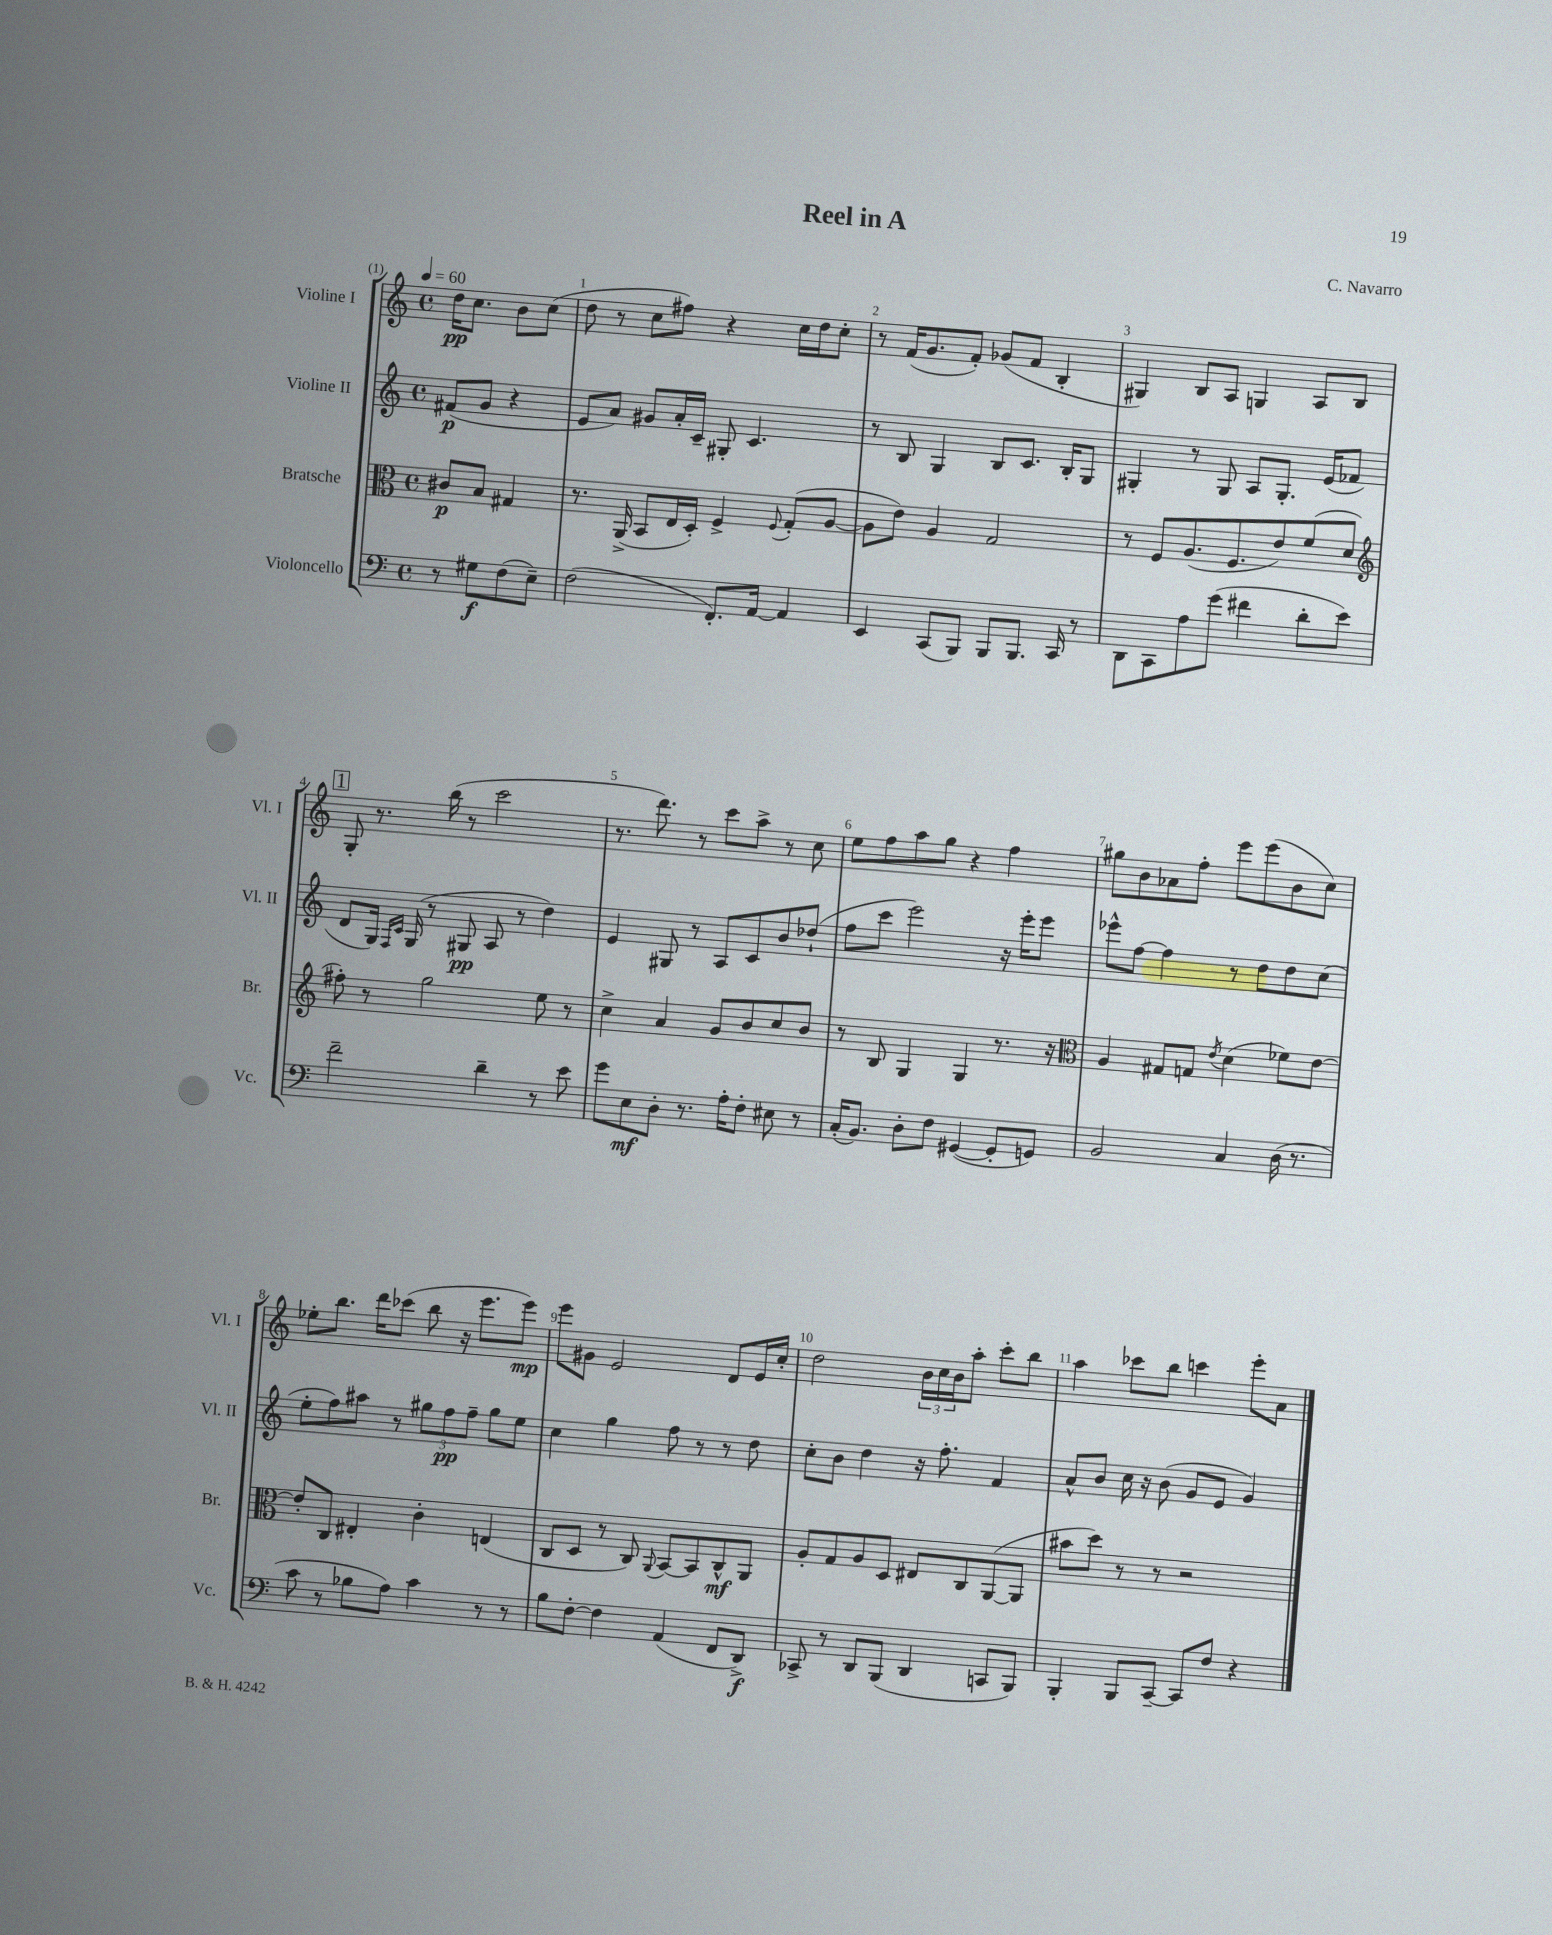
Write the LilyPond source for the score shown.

\header { title = "Reel in A" composer = "C. Navarro" }
<<
\new StaffGroup <<
\new Staff = "s0" \with { instrumentName = "Violine I" shortInstrumentName = "Vl. I" } {
    \clef treble \key c \major \defaultTimeSignature \time 4/4 \partial 2 \tempo 4 = 60
    d''16\pp c''8. b'8 c''8( |
    d''8 r8 c''8 fis''8) r4 c''16 d''16 c''8-. |
    r8 f'16( g'8. f'8-.) ges'8( f'8 b4-. |
    gis4) b8 a8 g4 a8 b8 |
    \mark \markup { \box "1" } g8-. r8. b''16( r8 c'''2 |
    r8. d'''8.) r8 c'''8 a''8-> r8 c''8 |
    e''8 f''8 a''8 g''8 r4 f''4 |
    gis''8 b'8 aes'8 f''8-. e'''8 e'''8( b'8 c''8) |
    ees''8-. b''8. d'''16 ces'''8( b''8 r16 e'''8. e'''8\mp) |
    e'''8 gis'8 e'2 d'8 e'16 c''16-. |
    d''2 \tuplet 3/2 { b'16 c''16 b'16 } a''8-. c'''8-. b''8 |
    a''4 ces'''8 b''8 c'''4 e'''8-. a'8 \bar "|." |
}
\new Staff = "s1" \with { instrumentName = "Violine II" shortInstrumentName = "Vl. II" } {
    \clef treble \key c \major \defaultTimeSignature \time 4/4 \partial 2
    fis'8\p( g'8 r4 |
    e'8 a'8) gis'8 a'16-. c'16-- gis8-. c'4. |
    r8 b8 g4 b8 c'8. b16-. g8 |
    gis4-. r8 gis8 a8 gis8.-. e'16( fes'8 |
    \mark \markup { \box "1" } d'8 g16) \grace { f16 c'16 } g16( r8 gis8\pp a8 r8 d''4) |
    e'4 gis8 r8 a8 c'8 b'8 des''8-!( |
    f''8 c'''8 e'''2) r16 e'''16-. e'''8 |
    ees'''8-^ f''8~ f''4 r8 d''8 d''8 c''8( |
    e''8-. f''8) ais''8 r8 \tuplet 3/2 { gis''8 f''8\pp f''8-- } gis''8 e''8 |
    c''4 g''4 f''8 r8 r8 d''8 |
    c''8-. b'8 d''4 r16 f''8.-. f'4 |
    a'8-^ b'8 c''16 r16 b'8( g'8 e'8 g'4) \bar "|." |
}
\new Staff = "s2" \with { instrumentName = "Bratsche" shortInstrumentName = "Br." } {
    \clef alto \key c \major \defaultTimeSignature \time 4/4 \partial 2
    cis'8\p b8 gis4 |
    r8. a,16->( b,8 e16 d16-.) f4-> \appoggiatura { f8 } g8-.( a8~ |
    a8 e'8) a4 g2 |
    r8 f8 a8.( f8. e'8) f'8( d'8 |
    \mark \markup { \box "1" } \clef treble fis''8-.) r8 g''2 e''8 r8 |
    c''4-> a'4 g'8 b'8 c''8 b'8 |
    r8 b8 g4 g4 r8. r16 |
    \clef alto a4 gis8 g8 \acciaccatura { e'8 } d'4( fes'8) e'8~ |
    e'8-. c8 eis4-. c'4-. e4( |
    c8 d8 r8 c8) \appoggiatura { a,8 } b,8~ b,8 c8-^\mf a,8 |
    a8-. g8 a8 d8 eis8 c8 a,8~( a,8 |
    bis'8 d''8) r8 r8 r2 \bar "|." |
}
\new Staff = "s3" \with { instrumentName = "Violoncello" shortInstrumentName = "Vc." } {
    \clef bass \key c \major \defaultTimeSignature \time 4/4 \partial 2
    r8 gis8\f f8( e8--) |
    f2( f,8.-.) a,16~ a,4 |
    e,4 c,8( b,,8) b,,8 b,,8. c,16 r8 |
    d,8 c,8 a8 g'8( fis'4 d'8-. e'8) |
    \mark \markup { \box "1" } f'2-- d'4-- r8 e'8 |
    g'8 e8\mf d8-. r8. a16-. f8-. eis8 r8 |
    c16-.( b,8.) d8-. f8 gis,4~( gis,8-. g,8) |
    b,2 c4 d16( r8. |
    c'8 r8 bes8 a8) c'4 r8 r8 |
    b8 f8~-. f4 a,4( f,8 d,8->\f) |
    ces,8-> r8 d,8 b,,8( d,4 c,8 b,,8) |
    b,,4-. b,,8 c,8~-- c,8 f8 r4 \bar "|." |
}
>>
>>
\layout { \context { \Score \override BarNumber.break-visibility = ##(#f #t #t) barNumberVisibility = #all-bar-numbers-visible } }
